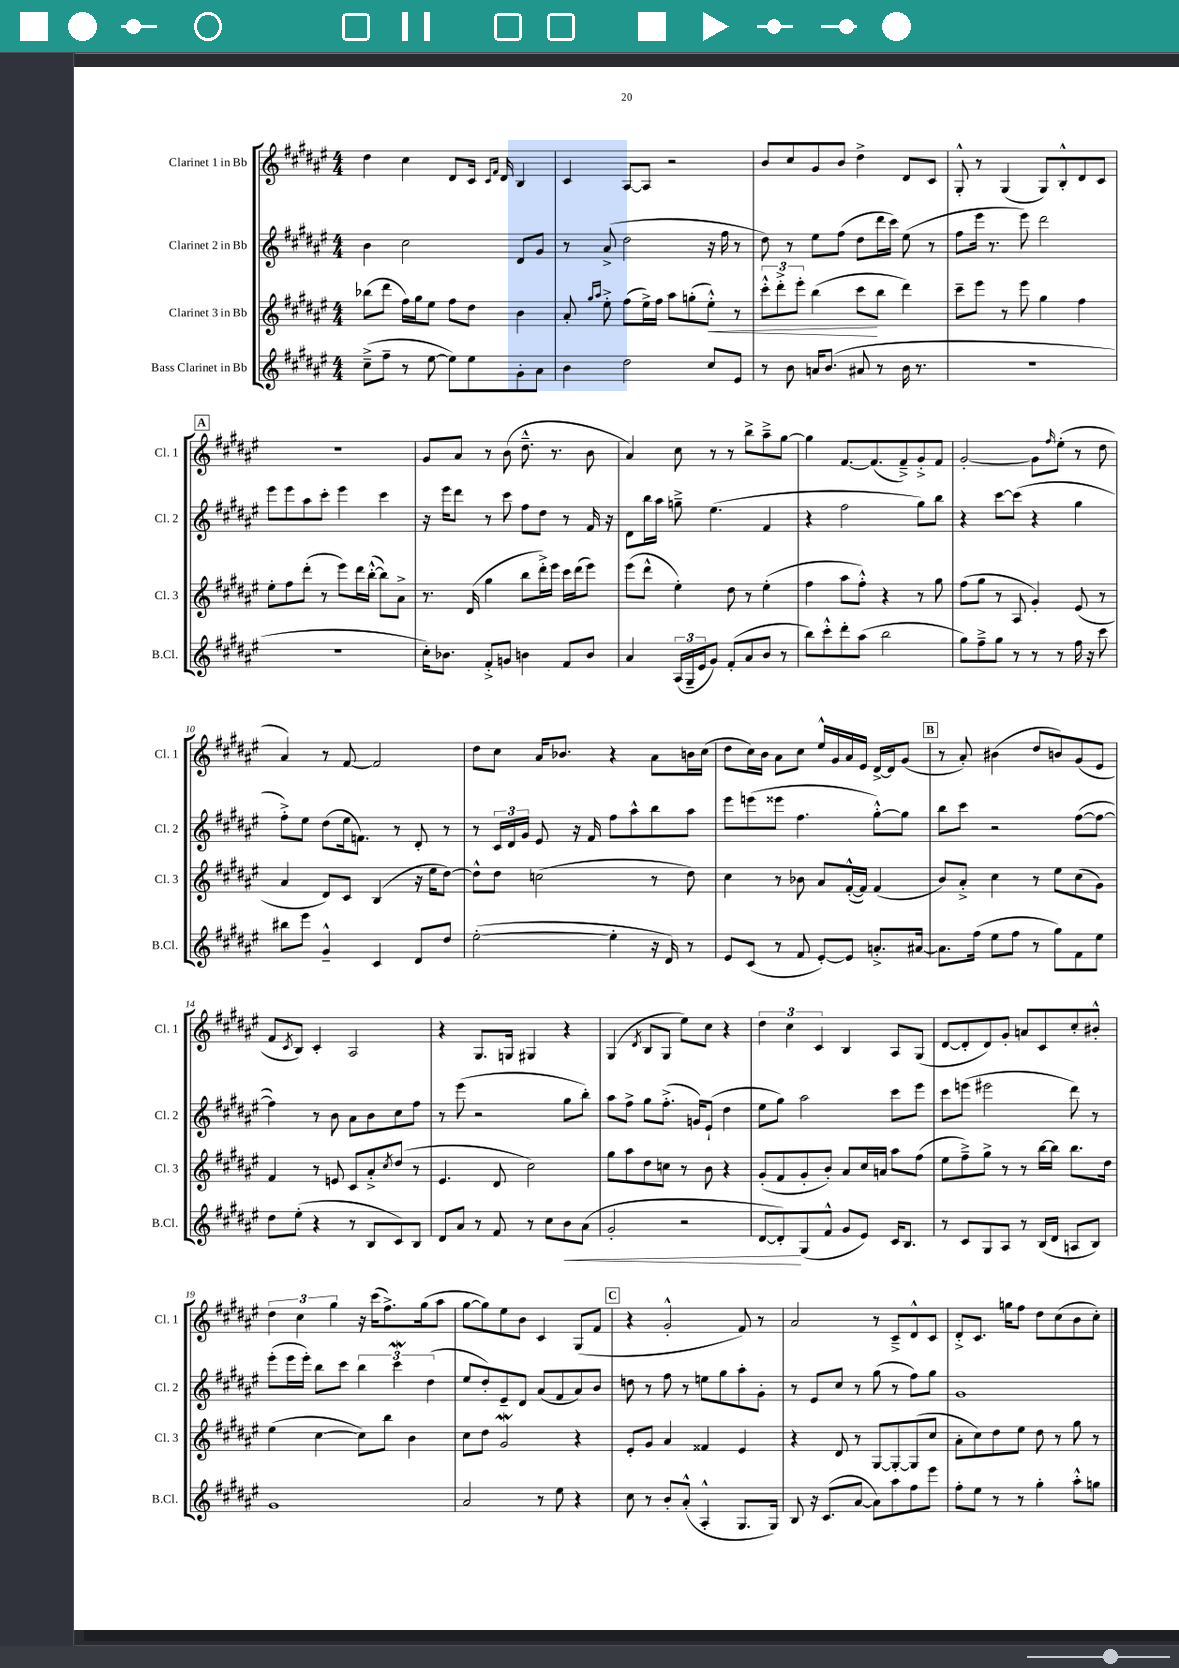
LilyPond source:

<<
\new StaffGroup <<
\new Staff = "s0" \with { instrumentName = "Clarinet 1 in Bb" shortInstrumentName = "Cl. 1" } {
    \clef treble \key fis \major \numericTimeSignature \time 4/4
    dis''4 cis''4 dis'8 cis'16 \grace { cis'16 fis'16 } dis'16 b4 |
    cis'4 ais8~ ais8 r2 |
    b'8 cis''8 gis'8 b'8 dis''4-> dis'8 cis'8 |
    gis8-.-^ r8 gis4( gis8) b8-.-^ dis'8 cis'8 |
    \mark \markup { \box "A" } R1 |
    gis'8 ais'8 r8 b'8( dis''8.---^ r8. b'8 |
    ais'4) cis''8 r8 r8 b''8-> ais''8---> gis''8~ |
    gis''4 fis'8.~ fis'8.( fis'8--->) gis'8-.-> fis'8 |
    gis'2~-. gis'8 \grace { fis''16 } eis''8-.( r8 dis''8 |
    ais'4) r8 fis'8~ fis'2 |
    dis''8 cis''8 ais'16 bes'8. r4 ais'8 b'16 cis''16( |
    dis''8 cis''16) b'16 ais'8 cis''8 eis''16-^ gis'16 ais'16 eis'16 dis'16~-> dis'16 gis'8( |
    \mark \markup { \box "B" } r8 ais'8-.) bis'4( dis''8 b'8) gis'8( eis'8 |
    fis'8 \acciaccatura { cis'8 } b8) cis'4-. ais2 |
    r4 gis8. g16 gis4 r4 |
    gis4( \acciaccatura { dis'8 } b8 gis8 eis''8) cis''8 r4 |
    \tuplet 3/2 { dis''4 cis''4 cis'4 } b4 ais8 gis8( |
    dis'8~ dis'8-. dis'8) gis'8-. a'8 cis'8 cis''8-. bis'8-.-^ |
    \tuplet 3/2 { dis''4 cis''4 gis''4 } r16 cis'''16( fis''8.->) gis''16( ais''8 |
    gis''8~ gis''8) eis''8 b'8 cis'4 gis8( fis'8 |
    \mark \markup { \box "C" } r4 gis'2-.-^ fis'8) r8 |
    ais'2 r8 cis'8---> dis'8-^ cis'8 |
    dis'8-.-> cis'8. g''16 fis''8 dis''8 cis''8( b'8 cis''8-.) \bar "|." |
}
\new Staff = "s1" \with { instrumentName = "Clarinet 2 in Bb" shortInstrumentName = "Cl. 2" } {
    \clef treble \key fis \major \numericTimeSignature \time 4/4
    b'4 cis''2 dis'8 gis'8 |
    r8 ais'8->( dis''2 r16 fis''16 r8 |
    dis''8) r8 eis''8 fis''8( dis''8 dis'''16 cis'''16) eis''8( r8 |
    fis''8 eis'''16 r8. eis'''8) dis'''2 |
    \mark \markup { \box "A" } eis'''8 eis'''8 ais''8 cis'''8-. eis'''4 cis'''4 |
    r16 eis'''16 dis'''8 r8 cis'''8 fis''8 dis''8 r8 fis'16 r16 |
    dis'8 b''16 ais''16 g''8---> eis''4.( fis'4 |
    r4 fis''2 gis''8) b''8 |
    r4 cis'''8~ cis'''8( r4 gis''4 |
    fis''8-.->) eis''8 dis''8( eis''16 f'8.) r8 dis'8-. r8 |
    r8 \tuplet 3/2 { cis'16 dis'16 gis'16 } eis'8 r16 fis'16 fis''8 ais''8-^ b''8 ais''8 |
    eis'''8 e'''8( eisis'''8 fis''4. gis''8~-.-^) gis''8 |
    \mark \markup { \box "B" } b''8 cis'''8 r2 fis''8~( fis''8~ |
    fis''4) r8 b'8 ais'8 b'8 cis''8 fis''8 |
    r8 eis'''8( r2 gis''8 b''8-.) |
    ais''8 fis''8-> gis''8 fis''8.-.->( g'16) eis'8-!( dis''4 |
    eis''8 gis''8) ais''2 cis'''8 eis'''8 |
    cis'''8 e'''8( eis'''2 dis'''8) r8 |
    eis'''8-.( eis'''16 eis'''16-.) b''8 cis'''8 \tuplet 3/2 { b''4 cis'''4\mordent dis''4( } |
    eis''8 dis''8-.) eis'8-- dis'8 ais'8( fis'8 ais'8) b'8 |
    \mark \markup { \box "C" } d''8 r8 fis''8 r8 e''8 gis''8 ais''8-. gis'8-. |
    r8 eis'8 cis''8 r8 gis''8( r8 fis''8) gis''8 |
    gis'1 \bar "|." |
}
\new Staff = "s2" \with { instrumentName = "Clarinet 3 in Bb" shortInstrumentName = "Cl. 3" } {
    \clef treble \key fis \major \numericTimeSignature \time 4/4
    bes''8( dis'''8 fis''16) gis''16 eis''8 fis''8 dis''8 b'4 |
    ais'8-. \grace { gis''16 ais''16 } eis''8-.-> fis''8( eis''16->) fis''16 ais''8 g''8-.( eis''8-.-^\<) r8 |
    \tuplet 3/2 { cis'''8-.-^ dis'''8-.-> eis'''8-. } b''4( cis'''8\! b''8 dis'''4) |
    cis'''8-- eis'''8 r8 eis'''8 gis''4 fis''4 |
    \mark \markup { \box "A" } eis''8-. fis''8 dis'''8-.( r8 eis'''8) dis'''16 b''16~-.-^( b''8) ais'8-> |
    r8. dis'16( gis''4 b''8 dis'''16-.->) eis'''16 cis'''16 dis'''16( eis'''8) |
    eis'''8( dis'''8-^ eis''4-.) dis''8 r8 eis''4-.( |
    fis''4 ais''8 fis''8-.-^) r4 r8 gis''8 |
    fis''8( gis''8 r8 ais8 gis'4-.) eis'8( r8 |
    ais'4 dis'8) cis'8 b4( r16 eis''16 dis''8~) |
    dis''8-^ dis''8 c''2( r8 dis''8) |
    cis''4 r8 bes'8 ais'8 fis'16~-.-^( fis'16) fis'4( |
    \mark \markup { \box "B" } b'8) ais'8-.-> cis''4 r8 eis''8 cis''8( gis'8) |
    fis'4 r8 e'8 cis'8 ais'8-.-> \acciaccatura { cis''8 } dis''8( r8 |
    eis'4. dis'8 cis''2) |
    gis''8 ais''8 dis''8 c''8 r8 b'8 r4 |
    gis'8-.( fis'8 gis'8-. b'8-.) ais'8 cis''16 a'16 ais''8 fis''8( |
    eis''8 fis''8--->) gis''8-> r8 r8 b''16~ b''16 b''8. dis''16 |
    eis''4( cis''4~ cis''8) b''8 b'4 |
    cis''8 dis''8 gis'2\mordent r4 |
    \mark \markup { \box "C" } eis'8-. gis'8 ais'4 fisis'4 eis'4 |
    r4 dis'8 r8 gis8~ gis8~-. gis8( cis''8 |
    ais'8-. cis''8) dis''8 eis''8 dis''8 r8 gis''8 r8 \bar "|." |
}
\new Staff = "s3" \with { instrumentName = "Bass Clarinet in Bb" shortInstrumentName = "B.Cl." } {
    \clef treble \key fis \major \numericTimeSignature \time 4/4
    cis''8--->( fis''8-- r8 eis''8~ eis''8) eis''8 gis'8-. ais'8 |
    b'4 dis''2 cis''8 eis'8 |
    r8 b'8 a'16 b'8.( ais'8 r8 b'16 r8. |
    R1 |
    \mark \markup { \box "A" } r1 |
    cis''16-.) bes'8. fis'8-.-> g'8 b'4 fis'8 b'8 |
    ais'4 \tuplet 3/2 { ais16( gis16-- eis'16 } gis'8) fis'8-.( ais'8 b'8 r8 |
    b''8) cis'''8-.-^ dis'''8-. ais''8( b''2 |
    gis''8) fis''8---> gis''8 r8 r8 r8 fis''16 r16 cis'''8 |
    bis''8 eis'''8 gis'4---^ cis'4 dis'8 dis''8 |
    eis''2~-.( eis''4-. r16 dis'16) r8 |
    eis'8 cis'8( r8 fis'8 eis'8~-.) eis'8 a'8.-.-> ais'16~ |
    \mark \markup { \box "B" } ais'8. fis''16( eis''8 fis''8 r8 gis''8) fis'8 eis''8 |
    dis''8 eis''8-.( r4 r8 b8 cis'8) b8 |
    dis'8 ais'8 r8 fis'8 r8 cis''8 b'8\< ais'8( |
    gis'2-. r2 |
    dis'8~ dis'8-.\!) gis8( fis'8-^ gis'8 eis'8) cis'16 b8. |
    r8 cis'8 gis8 ais8 r8 b16( dis'16 a8 b8) |
    gis'1 |
    ais'2 r8 eis''8 r4 |
    \mark \markup { \box "C" } cis''8 r8 b'8-. ais'8-.-^( ais4-.-^ gis8. gis16) |
    b8 r16 cis'8.( ais'8~ ais'8) ais''8 fis''8 eis'''8 |
    fis''8-. eis''8 r8 r8 gis''4-. ais''8-.-^ g''8 \bar "|." |
}
>>
>>
